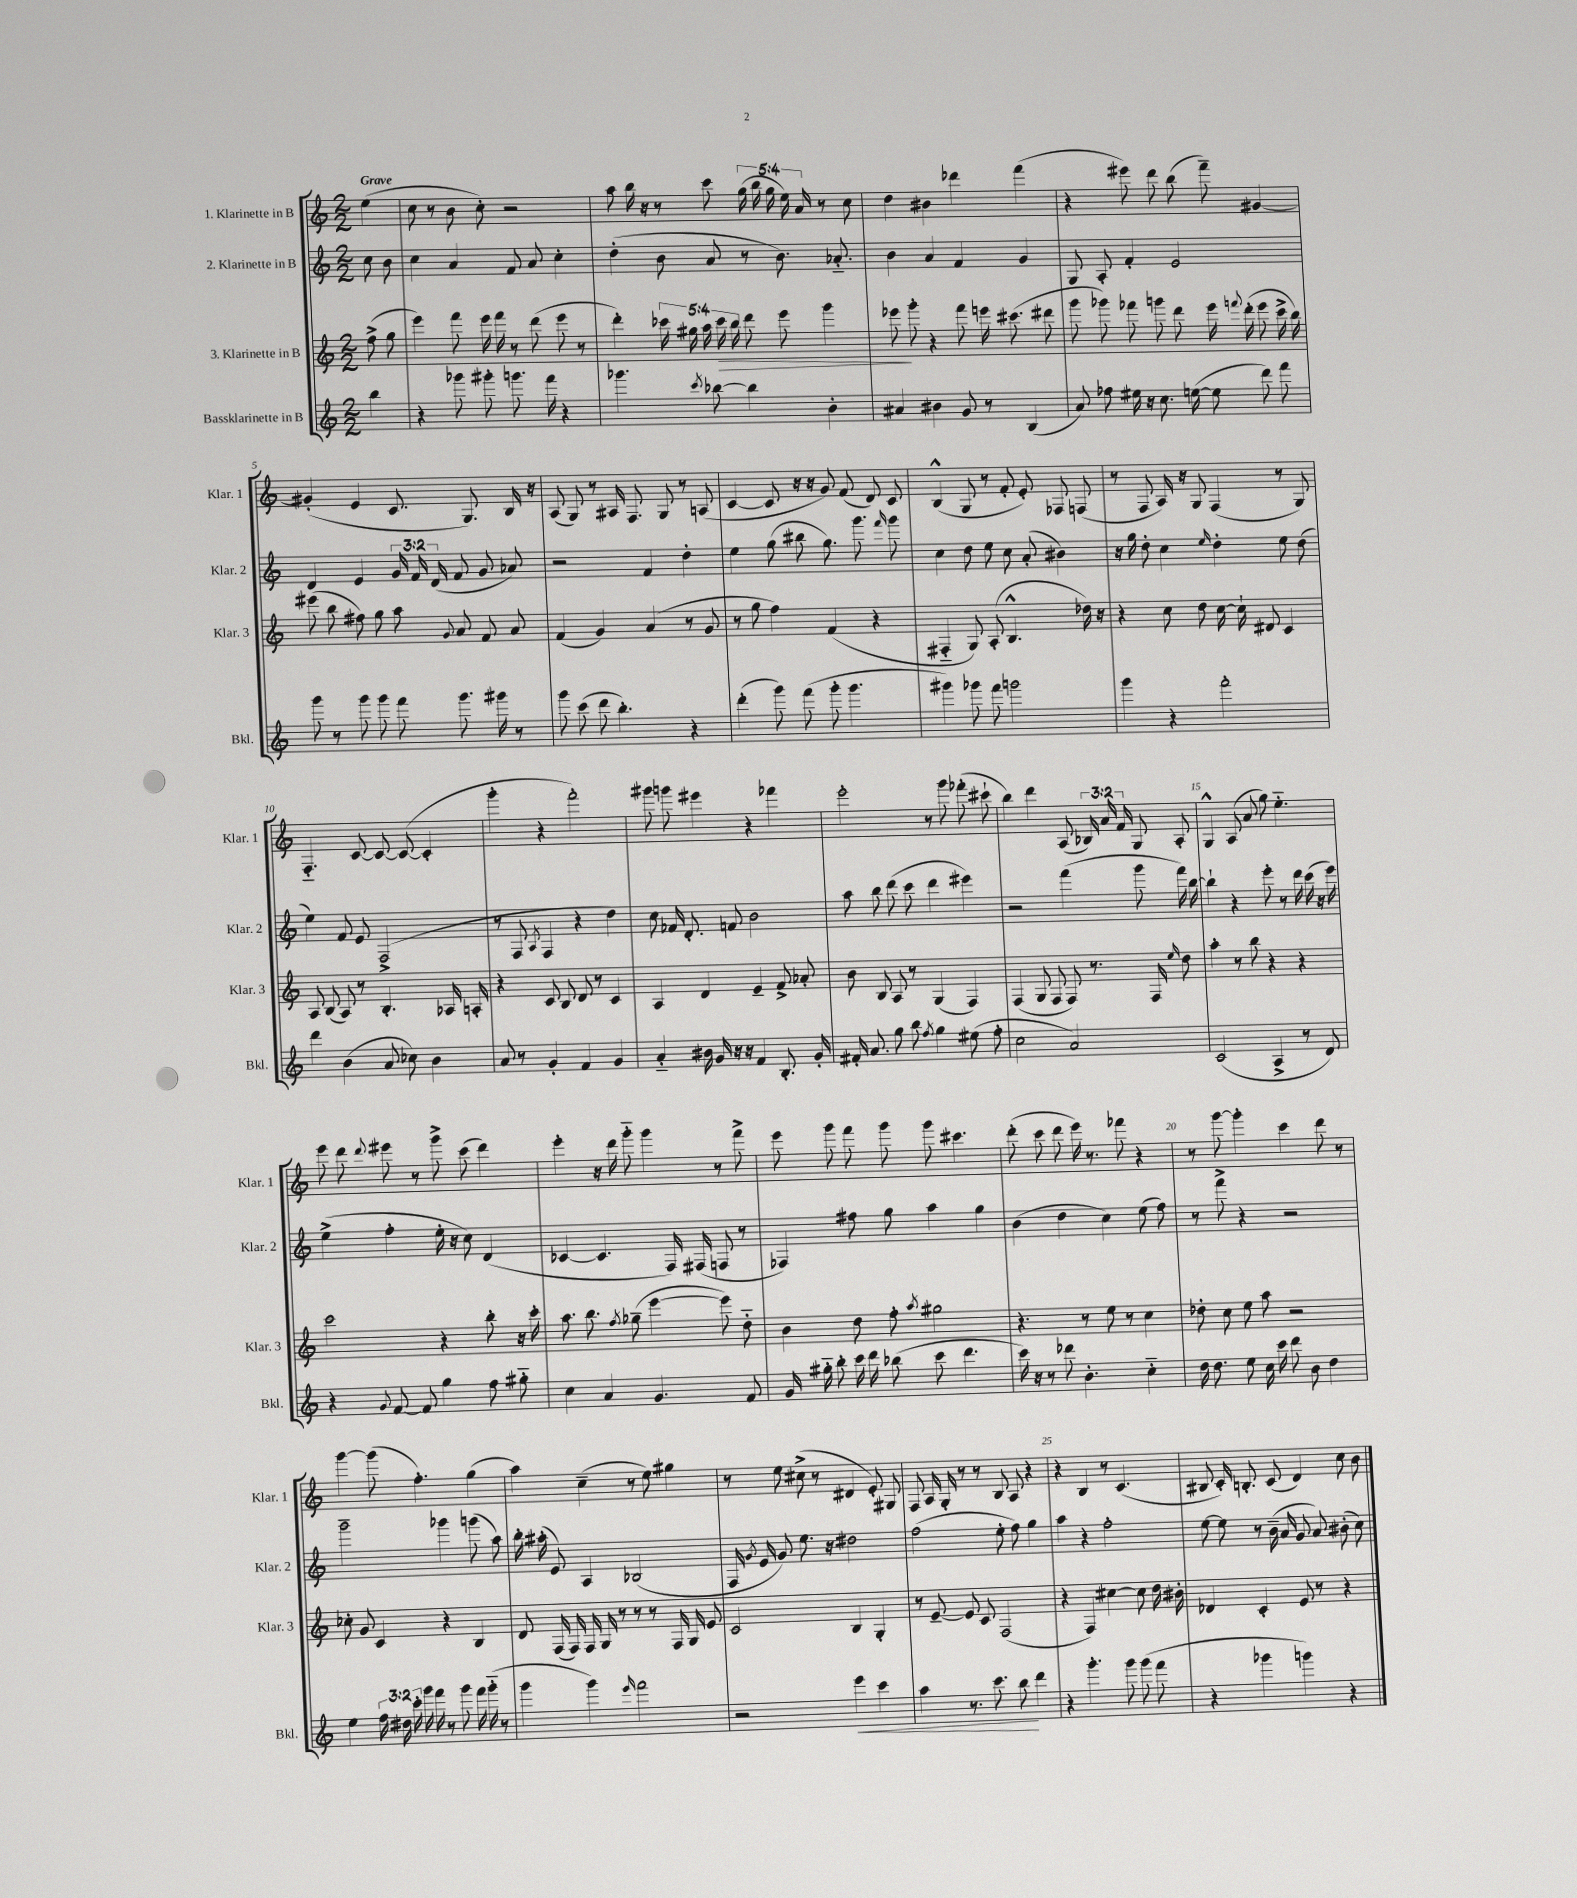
<<
\new StaffGroup <<
\new Staff = "s0" \with { instrumentName = "1. Klarinette in B" shortInstrumentName = "Klar. 1" } {
    \clef treble \key c \major \numericTimeSignature \time 2/2 \override Staff.TupletNumber.text = #tuplet-number::calc-fraction-text \partial 4 \tempo "Grave"
    \autoBeamOff e''4( |
    c''8 r8 b'8 c''8-.) r2 |
    a''8 b''16 r16 r8 c'''8 \tuplet 5/4 { g''16( b''16 g''16 e''16) a'16 } r8 c''8 |
    d''4 bis'4 des'''4 f'''4( |
    r4 eis'''8) d'''8 b''8( f'''8--) gis'4~ |
    gis'4-.( e'4 c'8. g8.) b16 r16 |
    a8( g8) r8 ais16 f8. g8 r8 a8( |
    c'4~ c'8 r16 r16 g'8) f'8( d'8) c'8 |
    b4-^( g8 r8 f'8-. e'8-.) fes8 f8( |
    r8 f8 a16) r16 g8 f4( r8 g8) |
    f4.-_ c'8~ c'8~ c'8~( c'4-. |
    g'''4-. r4 f'''2-.) |
    gis'''8 g'''8 eis'''4 r4 fes'''4 |
    e'''2-. r8 g'''8 fes'''8-.( cis'''8-! |
    b''4) d'''4 a8( \tuplet 3/2 { bes16) a'16 f'16 } g8 a8-. |
    g4-^ a8( a'8 g''8) e''4.-_ |
    e'''8 d'''8 \appoggiatura { d'''8 } eis'''8 r8 g'''8-> c'''8( d'''4) |
    e'''4-. r16 d'''16 g'''8-_ g'''4 r8 f'''8-> |
    e'''8 g'''8 f'''8 g'''8 g'''8 cis'''4. |
    d'''8-.( c'''8 d'''8 e'''16) r8. fes'''8 r4 |
    r8 g'''8~ g'''4-. c'''4 d'''8 r8 |
    g'''4~ g'''8( f''4.-.) g''4( |
    a''4) c''4--( r8 e''8) gis''4 |
    r8 e''8 cis''8->( r8 dis'4 e'8-.) gis8 |
    f8 a16 g16-. r8 r8 b8 a8 r4 |
    r4 b4 r8 c'4.( |
    bis8 c'16-.) b8.-. c'8( d'4) c''8 b'8 \bar "|." |
}
\new Staff = "s1" \with { instrumentName = "2. Klarinette in B" shortInstrumentName = "Klar. 2" } {
    \clef treble \key c \major \numericTimeSignature \time 2/2 \override Staff.TupletNumber.text = #tuplet-number::calc-fraction-text \partial 4
    \autoBeamOff c''8 b'8 |
    c''4 a'4 f'8 a'8 c''4-. |
    d''4-.( b'8 a'8 r8 b'8.) aes'8.-_ |
    b'4 a'4 f'4 g'4 |
    g8 a8-. f'4-. e'2 |
    d'4 e'4 \tuplet 3/2 { g'16 f'16 d'16( } f'8 g'8 aes'8) |
    r2 f'4 d''4-. |
    e''4 g''8( bis''8 g''8.) g'''8. \grace { f'''16 } g'''8 |
    c''4 d''8 e''8 c''8 a'8-.( bis'4) |
    r16 g''16 d''8-. c''4 \grace { e''16 } d''4-. e''8 d''8( |
    e''4) f'8 e'8 f2->( |
    r8 f8 \acciaccatura { a8 } f4 r4 d''4) |
    c''8 fes'16 d'8.-. f'8 b'2 |
    a''8 b''8 d'''8( c'''8 d'''4 eis'''4) |
    r2 f'''4( g'''8 f'''16) b''16~ |
    b''4-! r4 e'''8-. r8 d'''16 c'''16( r16 e'''16) |
    e''4->( f''4-. e''16-. r16 c''8) d'4( |
    ces'4~ ces'4. f16) fis16( f8 r8 |
    fes4) fis''8 g''8 a''4 g''4 |
    b'4( d''4 c''4) e''8( f''8) |
    r8 f'''8-> r4 r2 |
    g'''2-- ges'''4 g'''8( a''8) |
    b''16-. ais''16-.( e'8) a4 bes2( |
    f16 \acciaccatura { g'8 } e'16 g'8) e''8. r16 dis''2 |
    f''2( e''8-. f''8) g''4 |
    a''4 r4 f''2-. |
    e''8~ e''8 r8 b'16--( a'16 g'8 a'8) bis'8-.( c''8) \bar "|." |
}
\new Staff = "s2" \with { instrumentName = "3. Klarinette in B" shortInstrumentName = "Klar. 3" } {
    \clef treble \key c \major \numericTimeSignature \time 2/2 \override Staff.TupletNumber.text = #tuplet-number::calc-fraction-text \partial 4
    \autoBeamOff f''8->( g''8 |
    e'''4) f'''8 e'''16 f'''16 r8 d'''8( e'''8 r8 |
    d'''4-.) \tuplet 5/4 { ces'''16 gis''16 a''16 ces'''16\> b''16 } d'''8 e'''8 g'''4 |
    ees'''8\! g'''8-. r4 f'''8 e'''16 cis'''8.( dis'''8 |
    g'''8 ges'''8) fes'''8 g'''8 d'''8 e'''16 \appoggiatura { f'''8 } d'''16-.( e'''8 c'''16-> b''16) |
    eis'''8( b''8 fis''8) g''8 a''8 \appoggiatura { g'8 } a'8 f'8 a'8 |
    f'4( g'4) a'4( r8 g'8 |
    r8 g''8 f''4) f'4( r4 |
    fis4-_ g8) a8-.( b4.-^ des''16) r16 |
    r4 c''8 d''8 c''16~ c''16-! dis'8 c'4 |
    a8 b8( a8) r8 b4.-. aes16 a16-. |
    r4 c'8 b8 d'8 r8 c'4 |
    a4 d'4 e'4-- f'8-> aes'8-. |
    b'8 b8 a8 r8 g4( f4) |
    f4( g8 f8 f8) r8. f16 \grace { e''16 } d''8 |
    a''4-. r8 b''8 r4 r4 |
    c'''2 r4 b''8-. r16 c'''16-. |
    a''8. b''8. \acciaccatura { f''8 } ges''8--( e'''4~ e'''8) d''8-_ |
    b'4 d''8 f''8-. \acciaccatura { a''8 } gis''2 |
    r4. r8 e''8 r8 c''4 |
    des''8-. c''8 e''8 a''8 r2 |
    ces''8-. g'8 c'4 r4 b4 |
    d'8 f16( f16) f16 g16 r8 r8 r8 f16 g16 e'8 |
    c'2 b4 g4-. |
    r8 e'8~-- e'8 c'8 f2( |
    r4 f4) cis''4~ cis''8 d''16 bis'16-. |
    des'4 c'4-. e'8 r8 r4 \bar "|." |
}
\new Staff = "s3" \with { instrumentName = "Bassklarinette in B" shortInstrumentName = "Bkl." } {
    \clef treble \key c \major \numericTimeSignature \time 2/2 \override Staff.TupletNumber.text = #tuplet-number::calc-fraction-text \partial 4
    \autoBeamOff b''4 |
    r4 ges'''8 gis'''8-. g'''8. f'''16 r4 |
    ges'''4. \acciaccatura { c'''8 } bes''8~ bes''4 b'4-. |
    ais'4 bis'4 g'8 r8 b4( |
    a'8) fes''8 eis''16 r16 c''8. e''16~( e''8 d'''8) f'''8 |
    g'''8 r8 g'''8 g'''8 f'''8 g'''8. gis'''16 r8 |
    g'''8 c'''8( d'''8 b''4.-.) r4 |
    d'''4-.( g'''8) f'''8( g'''8-. g'''4. |
    gis'''4) ges'''8 f'''8 g'''2 |
    g'''4 r4 f'''2-. |
    d'''4 b'4( a'8 ces''8) b'4 |
    a'8 r8 g'4-. f'4 g'4 |
    a'4-_ bis'16 g'16 r16 r16 f'4 b8.-. g'16-. |
    fis'16-. a'8. g''8 b''8 \acciaccatura { f''8 } g''4 eis''8( f''8-. |
    c''2 a'2) |
    c'2( a4-> r8 d'8) |
    r4 \appoggiatura { g'8 } f'8~ f'8 g''4 f''8 gis''8-_ |
    c''4 a'4 g'4. f'8 |
    g'16 gis''16-_ b''8-. c'''16 d'''16 bes''8( c'''8 d'''4. |
    c'''16) r16 r8 des'''8 b'4.-. c''4-_ |
    d''16 d''8. e''8 c''16 c'''16 d'''8 b'8 d''4 |
    e''4 \tuplet 3/2 { f''16 dis''16 c'''16-. } g'''16 f'''16 r8 g'''8 f'''16 g'''16-_( r8 |
    g'''4 g'''4) \grace { e'''16 } f'''2 |
    r2 e'''4\< c'''4 |
    a''4 r8. c'''8. b''8\! d'''4 |
    r4 g'''4.-. g'''8 g'''8( f'''8 |
    r4 ges'''4 g'''4) r4 \bar "|." |
}
>>
>>
\layout { \context { \Score \override BarNumber.break-visibility = ##(#f #t #t) barNumberVisibility = #(every-nth-bar-number-visible 5) } }
